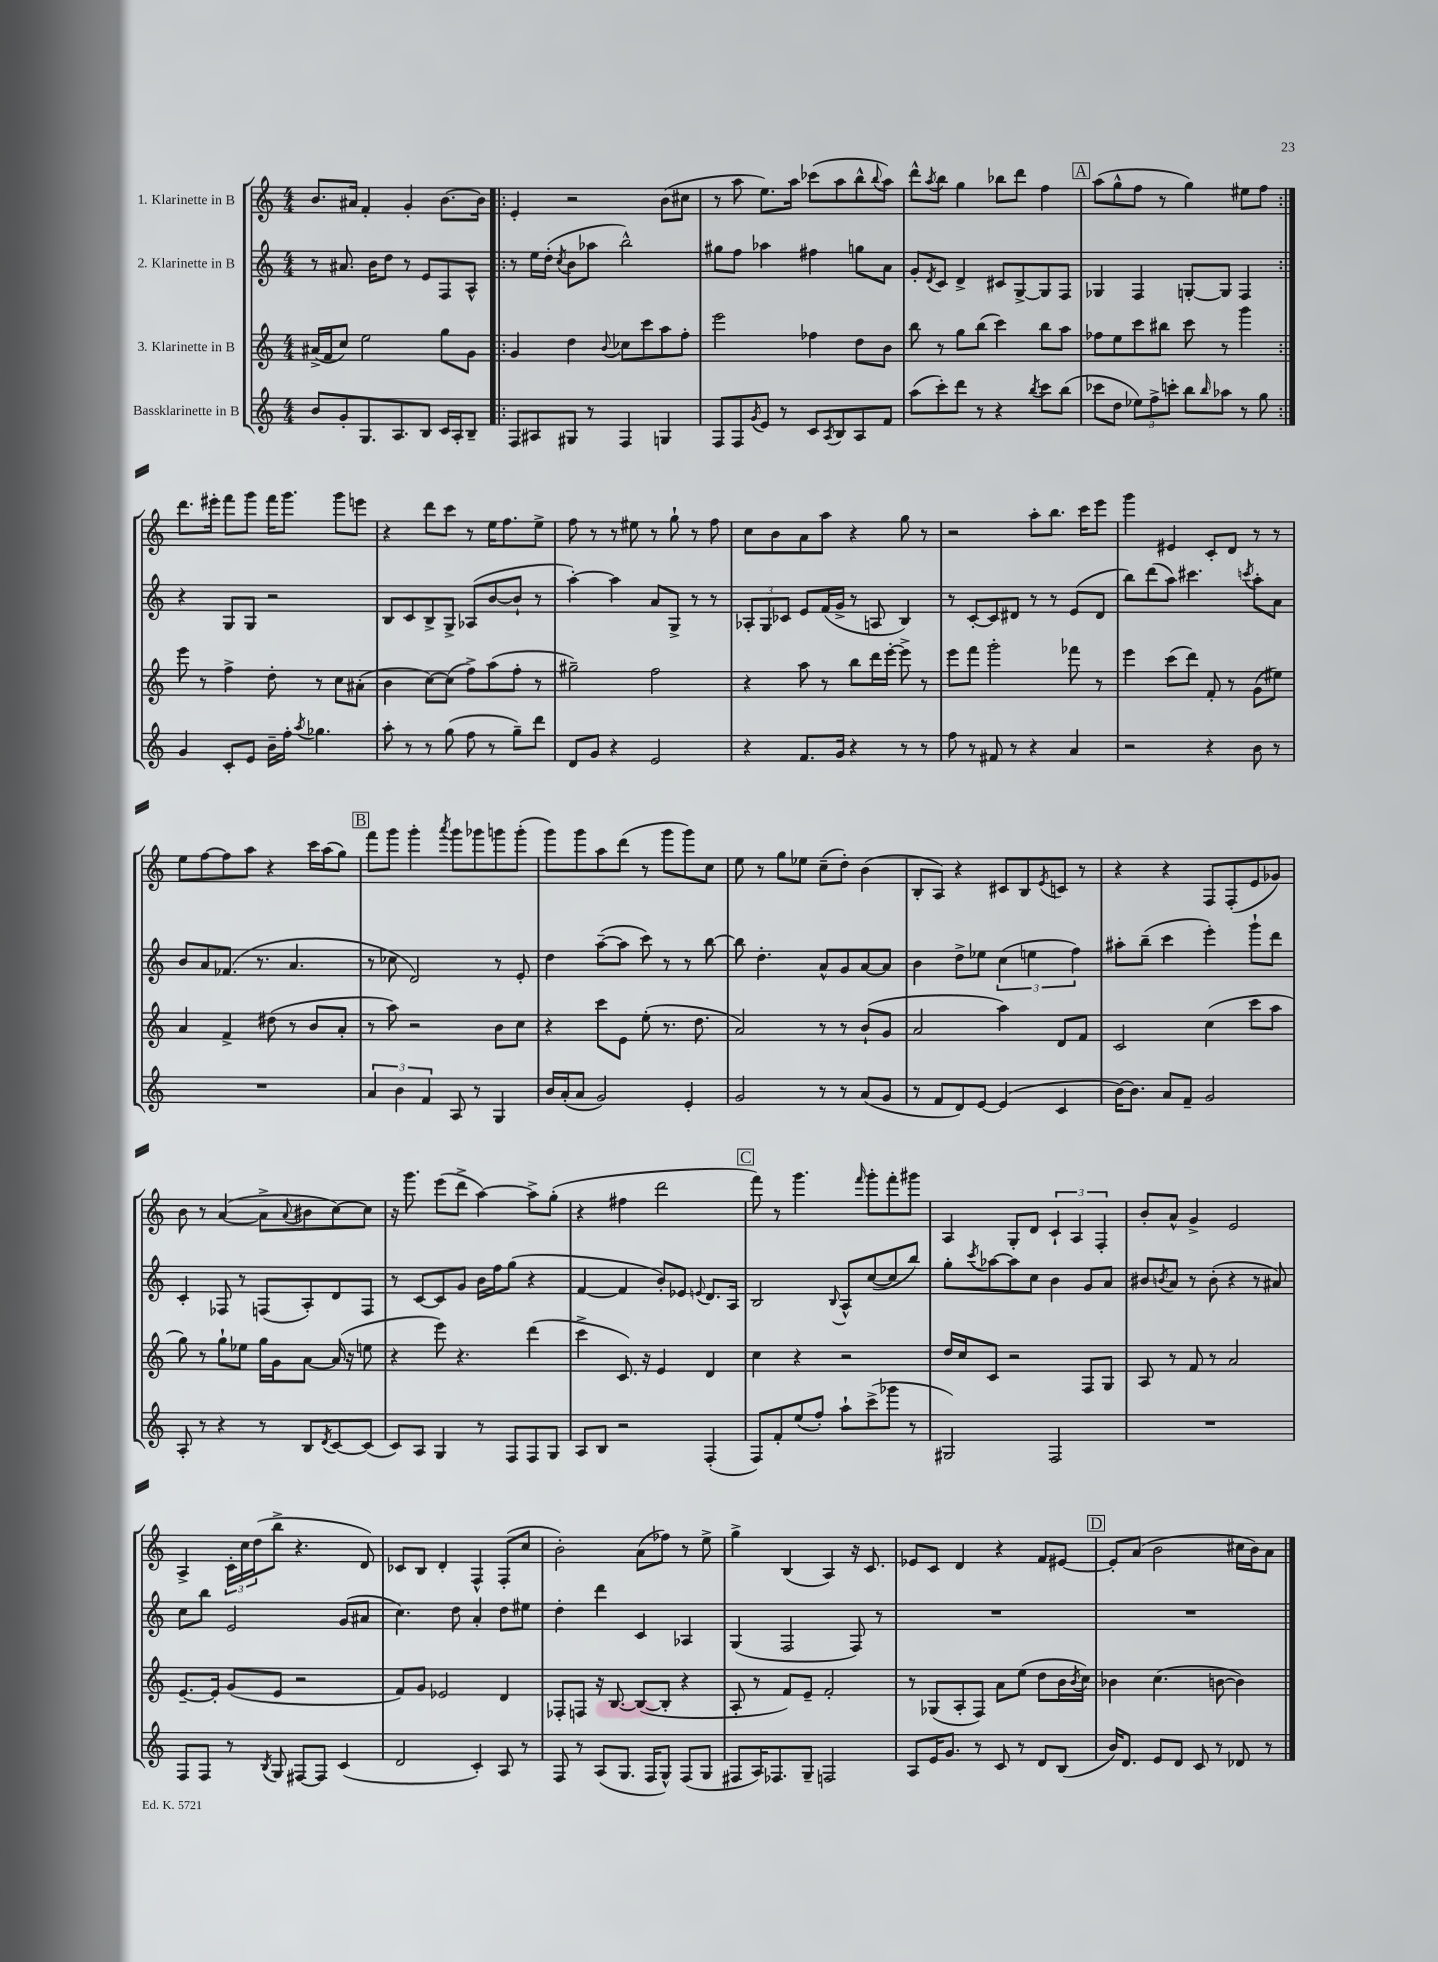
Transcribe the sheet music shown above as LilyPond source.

<<
\new StaffGroup <<
\new Staff = "s0" \with { instrumentName = "1. Klarinette in B" } {
    \clef treble \key c \major \numericTimeSignature \time 4/4
    b'8. ais'16 f'4-. g'4-. b'8.~ b'16 |
    \repeat volta 2 { e'4-. r2 b'8( cis''8 |
    r8 a''8 e''8.) a''16 ces'''8( a''8 b''8-^ \appoggiatura { b''8 } a''8) |
    d'''8-^ \acciaccatura { a''8 } b''8 g''4 bes''8 d'''8 f''4 |
    \mark \markup { \box "A" } a''8( g''8-^ f''8 r8 g''4) eis''8 f''8 | }
    d'''8. eis'''16-. f'''8 g'''8 f'''16 g'''8. g'''8 e'''8 |
    r4 d'''8 c'''8 r8 e''16 f''8. e''8-> |
    f''8 r8 r8 eis''8 r8 g''8-! r8 f''8 |
    c''8 b'8 a'8 a''8 r4 g''8 r8 |
    r2 a''8-. b''8. c'''16 e'''8 |
    g'''4 eis'4 c'8-. d'8 r8 r8 |
    e''8 f''8~ f''8 a''8 r4 c'''16 a''16( g''8) |
    \mark \markup { \box "B" } f'''8 g'''8 g'''4-. \acciaccatura { a'''8 } g'''8 ges'''8 g'''8 g'''8-.( |
    g'''8) g'''8 a''8 d'''8( r8 g'''8 g'''8) c''8 |
    e''8 r8 g''8 ees''8 c''8--( d''8-.) b'4( |
    b8-. a8) r4 cis'8 b8 \acciaccatura { e'8 } c'8 r8 |
    r4 r4 f8 f8-.( e'8 ges'8) |
    b'8 r8 a'4~( a'8-> \appoggiatura { a'8 } bis'8 c''8~) c''8 |
    r16 g'''8. e'''8( d'''8-> a''4~) a''8-> g''8-.( |
    r4 fis''4 d'''2 |
    \mark \markup { \box "C" } f'''8) r8 g'''4. \grace { f'''16 } g'''8-. f'''8-. gis'''8 |
    a4 g8-. d'8 \tuplet 3/2 { c'4-! a4 f4-. } |
    b'8-. a'8-^ g'4-> e'2 |
    a4-> \tuplet 3/2 { c'16-. c''16 d''16( } b''8-> r4. d'8) |
    ces'8 b8 d'4-. f4-^ f8-.( c''8 |
    b'2-.) a'8( fes''8) r8 e''8-> |
    g''4-> b4( a4) r16 c'8. |
    ees'8 c'8 d'4 r4 f'8 eis'8~ |
    \mark \markup { \box "D" } eis'8-. a'8( b'2 cis''16 b'16) a'8 \bar "|." |
}
\new Staff = "s1" \with { instrumentName = "2. Klarinette in B" } {
    \clef treble \key c \major \numericTimeSignature \time 4/4
    r8 ais'8. b'16 d''8 r8 e'8 f8 a8-^ |
    \repeat volta 2 { r8 e''16 d''16-.( \acciaccatura { c''8 } b'8 aes''8 b''2-^) |
    gis''8 f''8 aes''4 fis''4 g''8 a'8 |
    g'8-. \acciaccatura { d'8 } c'8 d'4-> cis'8 g8~-> g8 f8 |
    \mark \markup { \box "A" } ges4 f4 g8~-. g8 f4 | }
    r4 g8 g8 r2 |
    b8 c'8 b8-> g8-> aes8( b'8~ b'8-! r8 |
    a''4~-.) a''4 a'8 g8-> r8 r8 |
    \tuplet 3/2 { aes8-. g8 ces'8 } e'8 f'16( g'16-> r8 a8 b4) |
    r8 c'8~-. c'8 dis'8 r8 r8 e'8( dis'8 |
    b''8) d'''8( a''8) cis'''4. \acciaccatura { c'''8 } a''8-. a'8 |
    b'8 a'8 fes'8.( r8. a'4. |
    \mark \markup { \box "B" } r8 ces''8 d'2) r8 e'8-. |
    d''4 a''8~--( a''8 c'''8) r8 r8 b''8~ |
    b''8 d''4.-. a'8-^ g'8 a'8~ a'8 |
    b'4 d''8-> ees''8 \tuplet 3/2 { c''4( e''4 f''4) } |
    ais''8-. b''8--( c'''4 e'''4-.) g'''8-! d'''8 |
    c'4-. fes8 r8 f8( a8-.) d'8 f8 |
    r8 c'8~ c'8 g'8 b'16 f''16 g''8( r4 |
    f'4~ f'4 b'8-.) ees'8 \appoggiatura { e'8 } d'8. a16 |
    \mark \markup { \box "C" } b2 \appoggiatura { b8 } a8-^ c''8~( c''8 b''8) |
    g''8-. \acciaccatura { c'''8 } aes''8~ aes''8 c''8 b'4 g'8 a'8 |
    bis'8 \acciaccatura { b'8 } a'8 r8 b'8-.( r4 r8 ais'8) |
    c''8 b''8 e'2 g'8( ais'8 |
    c''4.) d''8 a'4-. d''8 eis''8 |
    d''4-. d'''4 c'4 aes4 |
    g4( f2 f8) r8 |
    R1 |
    \mark \markup { \box "D" } R1 \bar "|." |
}
\new Staff = "s2" \with { instrumentName = "3. Klarinette in B" } {
    \clef treble \key c \major \numericTimeSignature \time 4/4
    ais'16->( f'16 c''8) e''2 g''8 g'8 |
    \repeat volta 2 { g'4 d''4 \appoggiatura { b'8 } ces''8 c'''8 a''8 f''8-. |
    e'''2 fes''4 d''8 b'8 |
    b''8 r8 g''8 b''8( c'''4) b''8 a''8 |
    \mark \markup { \box "A" } fes''8 e''8 c'''8 bis''8 c'''8 r8 g'''4 | }
    e'''8 r8 f''4-> d''8-. r8 c''8 ais'8-.( |
    b'4 c''8~) c''8( f''8->) a''8( f''8-. r8 |
    gis''2--) f''2 |
    r4 a''8 r8 b''8 d'''16 e'''16~-. e'''8-> r8 |
    e'''8 f'''8 g'''2-. fes'''8 r8 |
    e'''4 c'''8( d'''8) f'8-. r8 g'8( eis''8) |
    a'4 f'4-> dis''8( r8 b'8 a'8-. |
    \mark \markup { \box "B" } r8 a''8) r2 b'8 c''8 |
    r4 c'''8 e'8 e''8-.( r8. d''8. |
    a'2) r8 r8 b'8-!( g'8 |
    a'2 a''4) d'8 f'8 |
    c'2 c''4( c'''8 a''8 |
    g''8) r8 g''8-! ees''8 g''16 g'16 a'8~ a'16( r16 e''8 |
    r4 e'''8) r4. d'''4( |
    c'''4-> c'8.) r16 e'4 d'4 |
    \mark \markup { \box "C" } c''4 r4 r2 |
    d''16 c''16 c'8 r2 f8 g8 |
    a8 r8 f'8 r8 a'2 |
    e'8.~-- e'16-. g'8( e'8 r2 |
    f'8) g'8 ees'2 d'4 |
    fes8-. f8 r16 b8.~ b8~( b8-. r4 |
    a8-. r8 f'8) e'8-- f'2-. |
    r8 ges8( a8-. f8) a'8 e''8( d''8 b'16 \acciaccatura { b'8 } c''16) |
    \mark \markup { \box "D" } bes'4 c''4.( b'8~ b'4) \bar "|." |
}
\new Staff = "s3" \with { instrumentName = "Bassklarinette in B" } {
    \clef treble \key c \major \numericTimeSignature \time 4/4
    b'8 g'8-. g8. a8. b8 c'16 a16-. b8-- |
    \repeat volta 2 { f8 ais8 gis8 r8 f4 g4 |
    f8 f8 \acciaccatura { g'8 } e'8 r8 c'8 \acciaccatura { a8 } b8 a8 f'8 |
    a''8( c'''8-.) d'''8 r8 r4 \acciaccatura { b''8 } c'''8 b''8( |
    \mark \markup { \box "A" } ces'''8 d''8 \tuplet 3/2 { ees''8) f''8-> c'''8-. } b''8 \grace { b''16 } aes''8 r8 g''8 | }
    g'4 c'8-. e'8 b'16-- f''16-. \acciaccatura { a''8 } ges''4. |
    a''8-. r8 r8 g''8( f''8 r8 g''8--) d'''8 |
    d'8 g'8 r4 e'2 |
    r4 f'8. g'16 r4 r8 r8 |
    f''8 r8 fis'8 r8 r4 a'4 |
    r2 r4 b'8 r8 |
    R1 |
    \mark \markup { \box "B" } \tuplet 3/2 { a'4 b'4 f'4 } a8 r8 g4 |
    b'16 a'16-.( a'8 g'2) e'4-. |
    g'2 r8 r8 a'8( g'8 |
    r8 f'8 d'8) e'8~ e'4( c'4 |
    b'16~) b'8. a'8 f'8-- g'2 |
    a8-. r8 r4 r8 b8 \acciaccatura { d'8 } c'8~ c'8( |
    c'8) a8 g4 r8 f8 f8 g8 |
    a8 b8 r2 f4-.( |
    \mark \markup { \box "C" } f8) f'8-. e''8( f''8-.) a''8-! c'''8->( ges'''8 r8 |
    gis2) f2 |
    R1 |
    f8 f8 r8 \acciaccatura { b8 } g8 fis8~ fis8 c'4( |
    d'2 c'4-.) a8 r8 |
    f8 r8 a8( g8. f16 g8-^) f8( g8 |
    fis8 a16) fes8. g8-- f2 |
    a8 e'16 g'8. r8 c'8 r8 d'8 b8( |
    \mark \markup { \box "D" } b'16) d'8. e'8 d'8 c'8 r8 des'8 r8 \bar "|." |
}
>>
>>
\layout { \context { \Score \remove "Bar_number_engraver" } }
